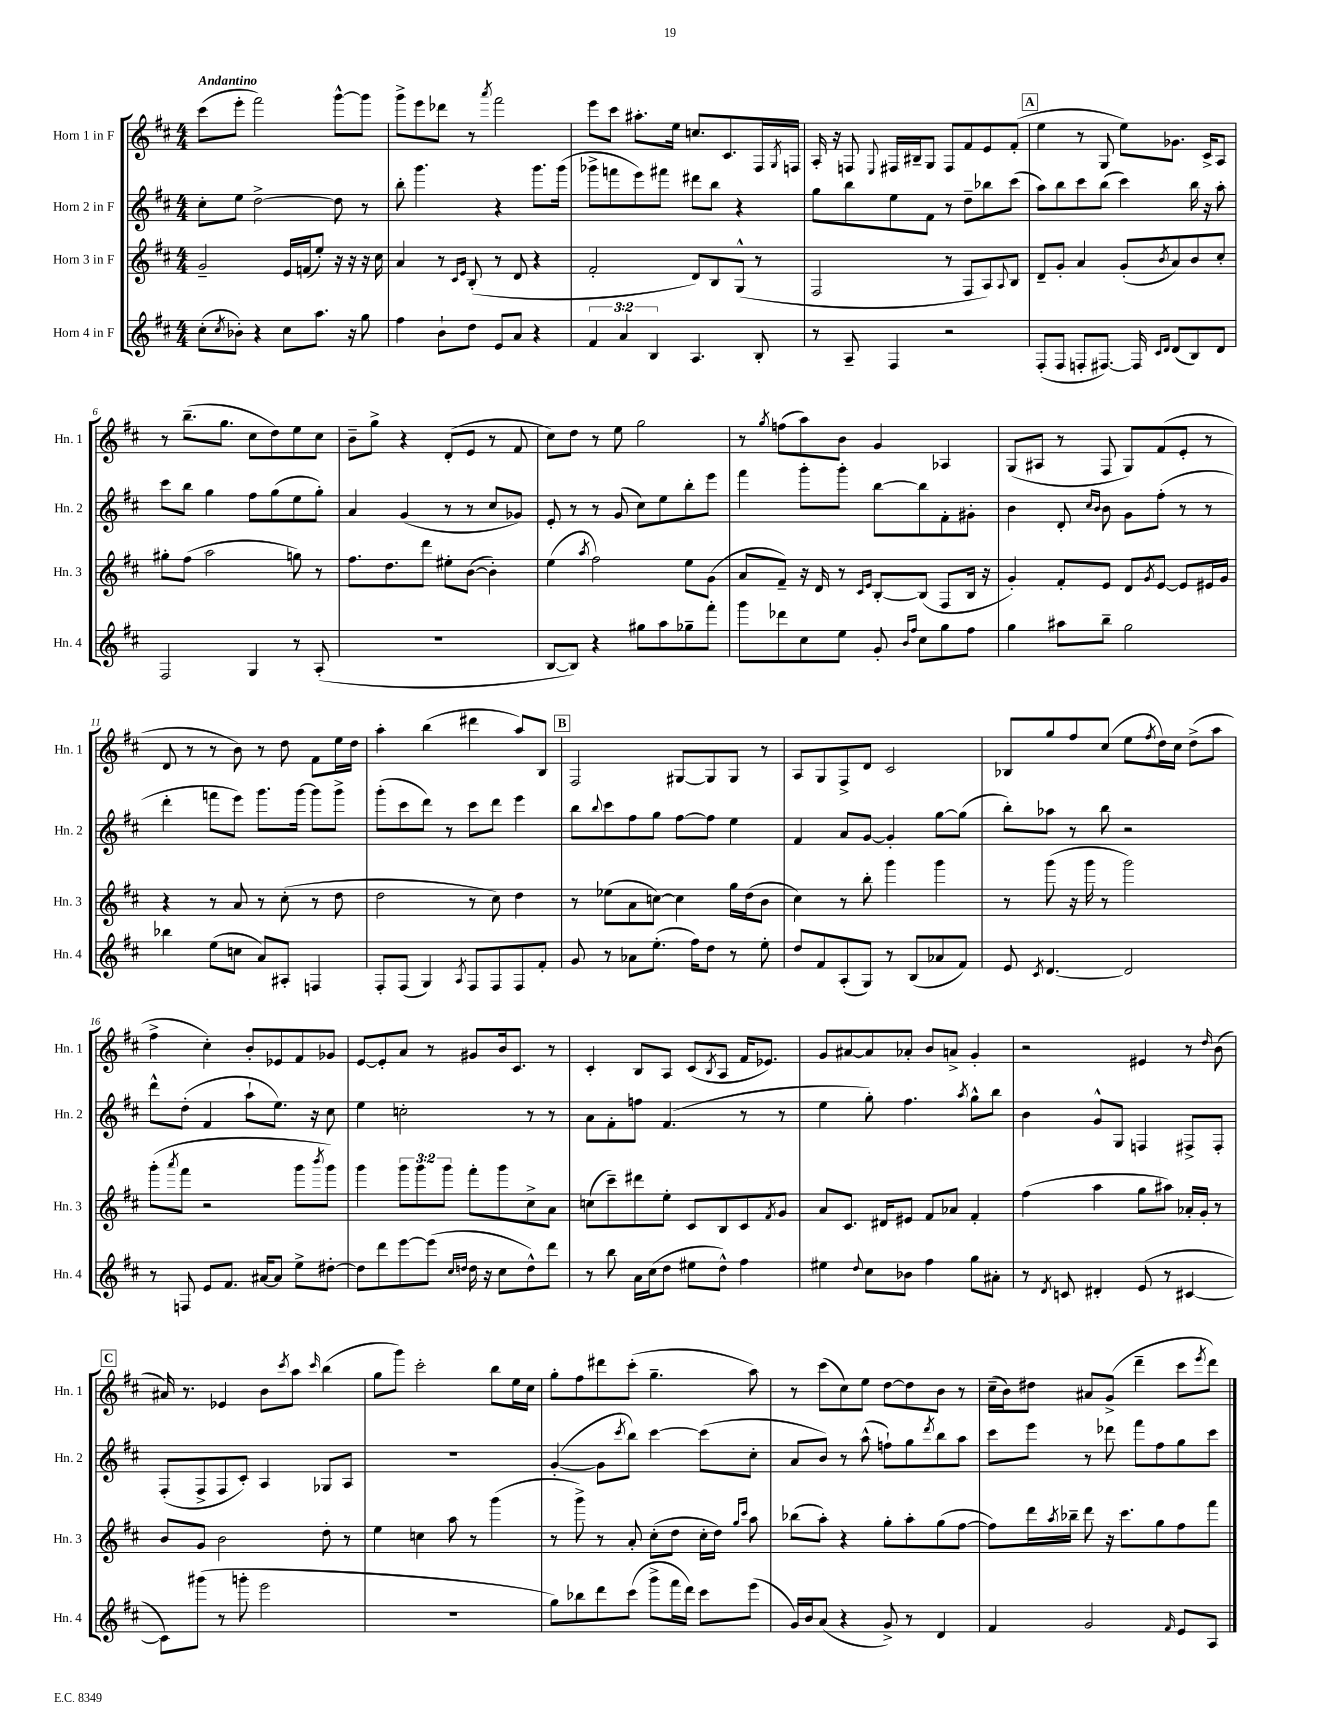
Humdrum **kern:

**kern	**kern	**kern	**kern
*staff4	*staff3	*staff2	*staff1
*clefG2	*clefG2	*clefG2	*clefG2
*k[f#c#]	*k[f#c#]	*k[f#c#]	*k[f#c#]
*M4/4	*M4/4	*M4/4	*M4/4
(8cc#'	2g~	8cc#'	(8ccc#
8qcc#	.	.	.
8b-')	.	8ee	8eee'
4r	.	[2dd^	2fff#)
8cc#	16e	.	.
.	(16f	.	.
8.aa	8ee')	.	.
.	16r	8dd]	[8ggg^^
16r	16r	.	.
8gg	16r	8r	8ggg]
.	16cc#	.	.
=	=	=	=
4ff#	4a	8bb'	8ggg^
.	.	4.ggg	8eee
8b`	8r	.	8ddd-
.	16qqc#	.	.
.	16qqe	.	.
8dd	(8B'	.	8r
.	.	.	8qaaa
8e	8r	4r	2fff#
8a	8d	.	.
4r	4r	8.ggg	.
.	.	(16ggg	.
=	=	=	=
6f#	2f#'	8ggg-^	8eee
.	.	8fff	8ccc#
6a	.	.	.
.	.	8eee)	8.aa#'
6B	.	.	.
.	.	8fff#	.
.	.	.	16ee
4.A	8d)	8ddd#	8.cc
.	8B	8bb	.
.	.	.	8.c#
.	(8G^^	4r	.
8B'	8r	.	16F#
.	.	.	8qG
.	.	.	16F
=	=	=	=
8r	2F#	8gg	16A'
.	.	.	16r
8A~	.	8bb	8F
.	.	.	8qqE
4F#	.	8ee	16F#
.	.	.	16B#~
.	.	8f#	8G
2r	8r	8r	8F#
.	8F#	8dd~	8f#
.	8A)	8bb-	8e
.	8qqA	.	.
.	8B	(8ccc#	(8f#'
=	=	=	=
(8F#'	8d~	8aa)	4ee
8F#	8g'	8bb	.
8F'	4a	8ccc#	8r
[8.F#)	.	(8bb	8G
.	(8g'	4ccc#)	8ee)
16F#]	.	.	.
16qqc#	.	.	.
16qqd	8qb	.	.
(8d	8a)	.	8.g-
8B)	8b	16bb	.
.	.	16r	16c#^
8d	8cc#'	8aa'	8A
=	=	=	=
2F#	8gg#'	8ccc#	8r
.	(8ff#	8bb	(8.bb~
.	2aa	4gg	.
.	.	.	8.gg
4G	.	8ff#	8cc#
.	.	(8gg	8dd)
8r	8gg)	8ee	8ee
(8A'	8r	8gg')	8cc#
=	=	=	=
1r	8.ff#	4a	8b~
.	.	.	8gg^
.	8.dd	.	.
.	.	(4g	4r
.	8ddd	.	.
.	8ee#'	8r	(8d'
.	([8b	8r	8e
.	4b'])	8cc#	8r
.	.	8g-)	8f#
=	=	=	=
[8B	(4ee	8e'	8cc#)
8B])	.	8r	8dd
.	8qaa	.	.
4r	2ff#)	8r	8r
.	.	(8g	8ee
8gg#	.	8cc#)	2gg
8aa	.	8ee	.
8gg-~	8ee	8bb'	.
8fff#'	(8g	8eee	.
=	=	=	=
8ggg	8a	4fff#	8r
.	.	.	8qgg
8ddd-	8f#~)	.	(8ff
8cc#	16r	8ggg'	8aa)
.	16d	.	.
8ee	8r	8ggg'	8b
.	16qqc#	.	.
.	16qqe	.	.
8g'	[8B'	[8bb	4g
16qqb	.	.	.
16qqff#	.	.	.
8cc#	(8B]	8bb]	.
8gg	8F#	8f#'	4A-
8ff#	16B	8g#'	.
.	16r	.	.
=	=	=	=
4gg	4g')	4b	(8G
.	.	.	8A#
8aa#	8f#'	8d'	8r
.	.	16qqcc#	.
.	.	16qqb	.
8bb~	8e	8b	8F#
2gg	8d	8g	8G)
.	8qg	.	.
.	[8e	(8ff#'	(8f#
.	8e]	8r	8e'
.	16e#	8r	8r
.	16g	.	.
=	=	=	=
4bb-	4r	4ddd'	8d
.	.	.	8r
(8ee	8r	8fff	8r
8cc	8a	8eee)	8b)
8a)	8r	8.ggg	8r
8A#'	(8cc#'	.	8dd
.	.	[16ggg	.
4F	8r	8ggg]	8f#
.	8dd	8ggg^	16ee
.	.	.	16dd
=	=	=	=
8F#'	2dd	(8ggg'	4aa'
(8F#	.	8ccc#	.
4G)	.	8ddd)	(4bb
.	.	8r	.
8qA	.	.	.
8F#	8r	8ccc#	4ddd#
8F#	8cc#)	8ddd	.
8F#	4dd	4eee	8aa)
8f#'	.	.	8B
=	=	=	=
8g	8r	8bb	2F#
.	.	8qqbb	.
8r	(8ee-	8ccc#	.
8a-	8a	8ff#	.
(8.ee'	[8cc)	8gg	.
.	4cc]	[8ff#	[8G#
16ff#)	.	.	.
8dd	.	8ff#]	8G#]
8r	16gg	4ee	8G#
.	(16dd	.	.
8ee'	8b	.	8r
=	=	=	=
8dd	4cc#)	4f#	8A
8f#	.	.	8G
(8A'	8r	8a	8F#^
8G)	8bb'	[8g	8d
8r	4ggg	4g']	2c#
(8B	.	.	.
8a-	4ggg	[8gg	.
8f#)	.	(8gg]	.
=	=	=	=
8e	8r	8bb')	8B-
8qc#	.	.	.
[4.d	(8ggg	8aa-	8gg
.	16r	8r	8ff#
.	16ggg	.	.
.	8r	8bb	(8cc#
2d]	2ggg)	2r	8ee
.	.	.	8qff#
.	.	.	16dd)
.	.	.	16cc#
.	.	.	(8dd^
.	.	.	8aa
=	=	=	=
8r	(8ggg'	8ddd^^	4ff#^
.	8qaaa	.	.
8F	8fff#	(8dd'	.
8e	2r	4f#	4cc#')
8.f#	.	.	.
.	.	8aa`	8b'
[16a#	.	.	.
8a#]	.	8.ee)	8e-
8ee^	8ggg	.	8f#
.	.	16r	.
.	8qbbb	.	.
[8dd#'	8ggg)	8cc#	8g-
=	=	=	=
8dd#]	4ggg	4ee	[8e
8ddd	.	.	8e']
[8eee	12ggg	2cc'	8a
.	12ggg	.	.
(8eee]	.	.	8r
.	12ggg	.	.
16qqcc#	.	.	.
16qqdd	.	.	.
16dd	8fff#'	.	8g#
16r	.	.	.
8cc#	8ggg	.	16b
.	.	.	8.c#
8dd^^)	8cc#^	8r	.
8ddd	8a	8r	8r
=	=	=	=
8r	(8cc	8a	4c#'
8bb	8ccc#~)	8f#'	.
16a	8ddd#	8ff	8B
(16cc#	.	.	.
8dd	8ee'	(4.f#	8A
8ee#	8c#	.	(8c#
.	.	.	8qB
8dd^^)	8B	.	8A
4ff#	8c#	8r	16f#
.	.	.	8.e-)
.	8qf#	.	.
.	8g	8r	.
=	=	=	=
4ee#	8a	4ee	8g
.	8.c#	.	[8a#
8qqdd	.	.	.
8cc#	.	8gg')	8a#]
.	16d#	.	.
8b-	8e#	4.ff#	8a-'
4ff#	8f#	.	8b
.	8a-	.	8a^
.	.	8qaa	.
8gg	4f#'	8gg^^	4g'
8a#'	.	8bb	.
=	=	=	=
8r	(4ff#	4b	2r
8qd	.	.	.
8c	.	.	.
4d#'	4aa	8g^^	.
.	.	8G	.
(8e	8gg	4F	4e#
8r	8aa#)	.	.
[4c#	16a-'	8F#^	8r
.	16g'	.	.
.	.	.	16qqdd
.	8r	8F#'	(8b
=	=	=	=
8c#])	8b	(8F#'	16a#)
.	.	.	8.r
(8ggg#	8g	8F#^	.
8r	2b	8F#	4e-
8ggg'	.	8c#')	.
2eee	.	4A	8b
.	.	.	8qccc#
.	.	.	8aa
.	.	.	16qqccc#
.	8dd'	8G-	(4bb
.	8r	8A	.
=	=	=	=
1r	4ee	1r	8gg
.	.	.	8ggg)
.	4cc	.	2ccc#'
.	8aa	.	.
.	8r	.	.
.	(4ggg	.	8bb
.	.	.	16ee
.	.	.	16cc#
=	=	=	=
8gg)	8r	([4g'	8gg'
8bb-	8ggg^)	.	8ff#
8ddd	8r	8g]	8ddd#
.	.	8qccc#	.
(8ccc#	8a'	8bb)	(8ccc#'
8ggg^	(8cc#'	[4ccc#	4.gg~
16fff#	8dd	.	.
16ddd)	.	.	.
8ccc#	16cc#'	(8ccc#]	.
.	16dd)	.	.
.	16qqgg	.	.
.	16qqccc#	.	.
(8eee	8aa	8cc#'	8aa)
=	=	=	=
16g)	(8bb-	8a	8r
16b	.	.	.
(8a	8aa')	8b)	(8ccc#
4r	4r	8r	8cc#)
.	.	(8aa^^	8ee
8g^)	8gg'	8ff`)	[8dd
8r	8aa'	8gg	8dd]
.	.	8qddd	.
4d	(8gg	8bb	8b
.	[8ff#	8aa	8r
=	=	=	=
4f#	8ff#])	8ccc#	(16cc#~
.	.	.	16b)
.	16ddd	8eee	8dd#
.	8qaa	.	.
.	16bb-~	.	.
2g	8ddd	8r	8a#
.	16r	8ddd-	(8g^
.	8.ccc#	.	.
.	.	8fff#	4ddd~
.	8gg	8ff#	.
16qqf#	.	.	.
8e	8ff#	8gg	8ccc#
.	.	.	8qeee
8A	8fff#	8ccc#	8ddd)
==	==	==	==
*-	*-	*-	*-
